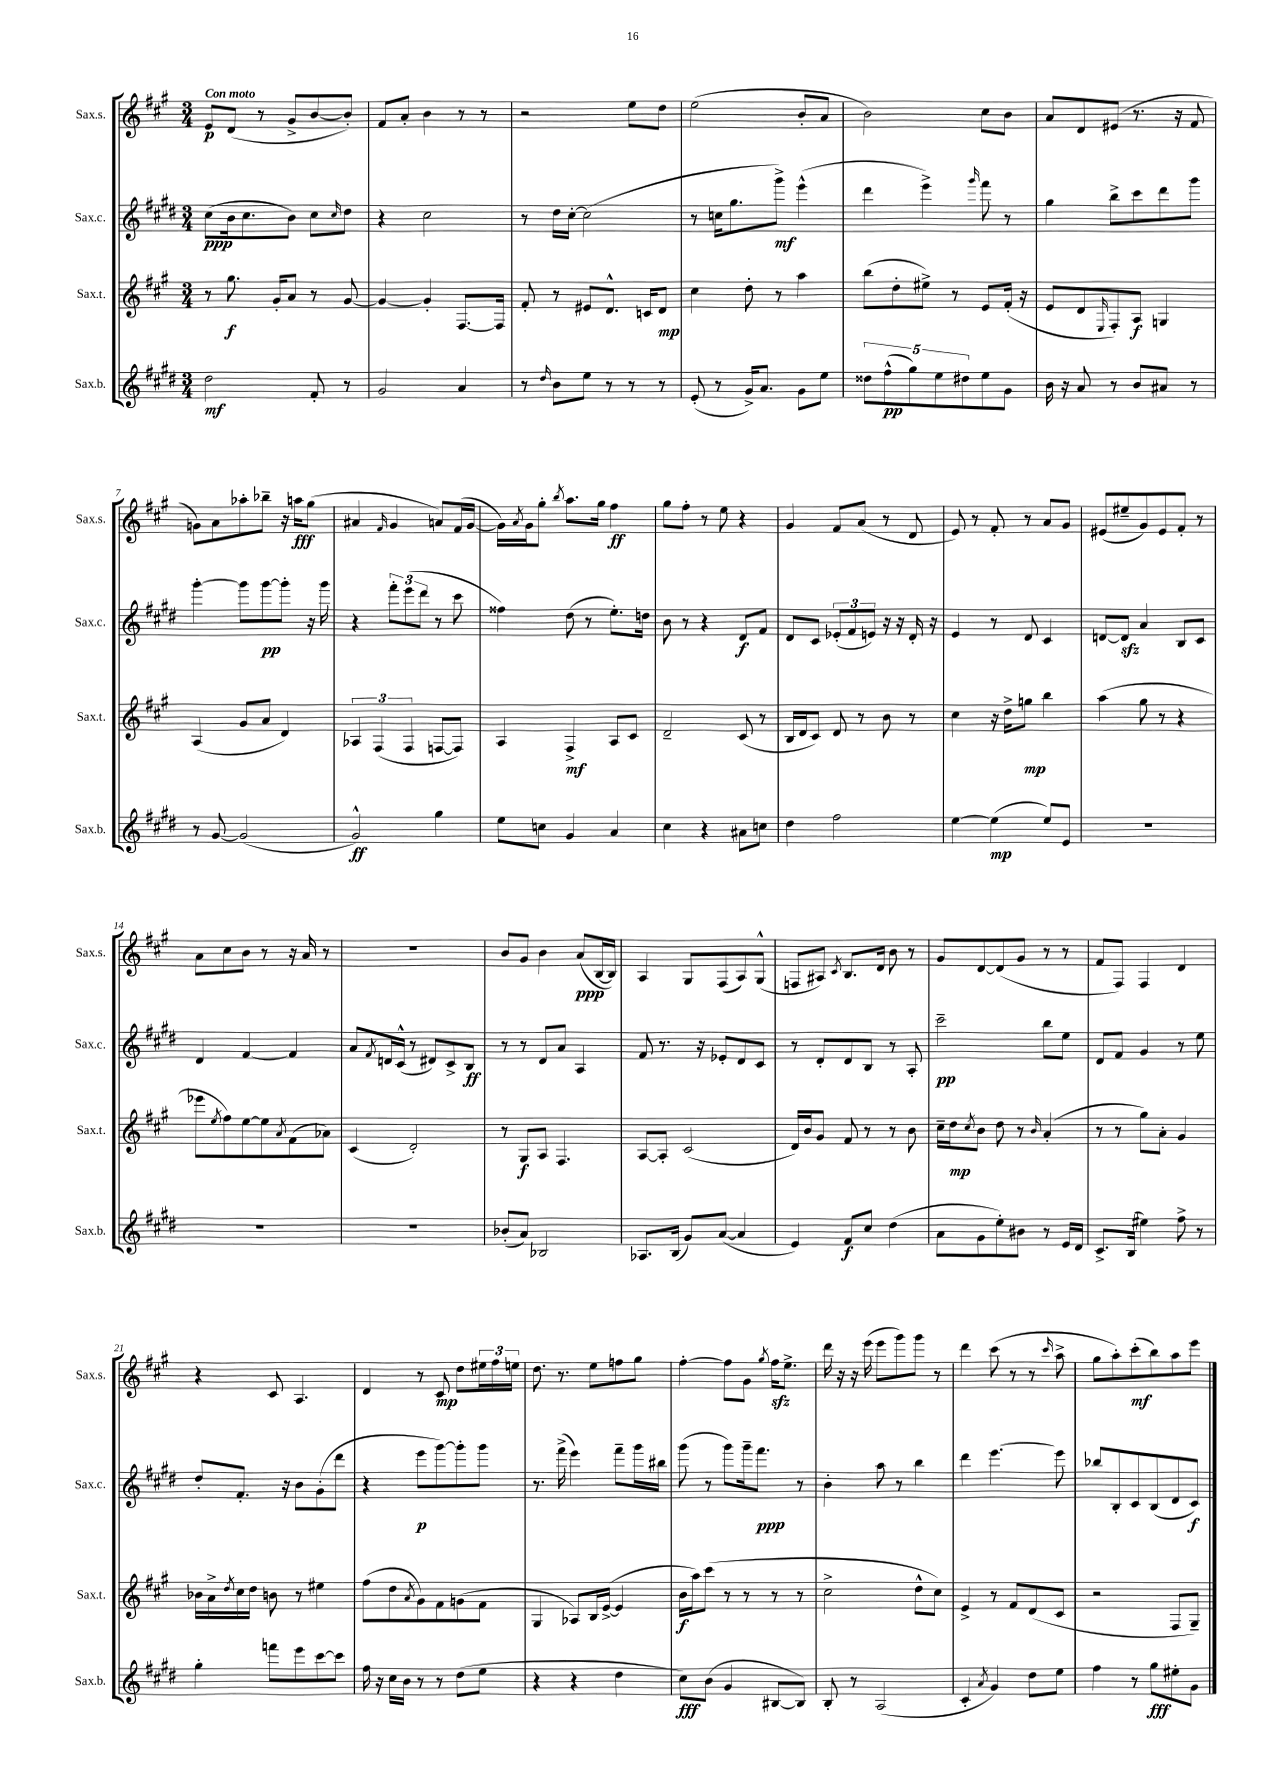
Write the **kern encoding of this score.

**kern	**kern	**kern	**kern
*staff4	*staff3	*staff2	*staff1
*clefG2	*clefG2	*clefG2	*clefG2
*k[f#c#g#d#]	*k[f#c#g#]	*k[f#c#g#d#]	*k[f#c#g#]
*M3/4	*M3/4	*M3/4	*M3/4
2dd#	8r	(8cc#	8e
.	8.gg#	16b	(8d
.	.	8.cc#	.
.	.	.	8r
.	16g#'	.	.
.	8a	8b)	8g#^
8f#'	8r	8cc#	[8b
.	.	16qqcc#	.
8r	[8g#	8dd#	8b'])
=	=	=	=
2g#	4g#_	4r	8f#
.	.	.	8a'
.	4g#']	2cc#	4b
4a	[8.F#	.	8r
.	.	.	8r
.	16F#]	.	.
=	=	=	=
8r	8f#'	8r	2r
16qqdd#	.	.	.
8b	8r	16dd#	.
.	.	[16cc#'	.
8ee	8e#	(2cc#]	.
8r	8.d^^	.	.
8r	.	.	8ee
.	16c	.	.
8r	8d	.	8dd
=	=	=	=
(8e'	4cc#	8r	(2ee
8r	.	16cc	.
.	.	8.gg#	.
16g#^)	8dd'	.	.
8.a	.	.	.
.	8r	8ggg#^)	.
8g#	4aa	(4eee^^	8b'
8ee	.	.	8a
=	=	=	=
10dd##	(8bb	4ddd#	2b)
(10ff#^^	.	.	.
.	8dd'	.	.
10gg#)	.	.	.
.	8ee#^)	4eee^)	.
10ee	.	.	.
.	8r	.	.
10dd#	.	.	.
.	.	16qqggg#	.
8ee	8e	8fff#	8cc#
8g#	(16f#'	8r	8b
.	16r	.	.
=	=	=	=
16b	8e	4gg#	8a
16r	.	.	.
8a	8d	.	8d
.	16qqE	.	.
8r	8F#')	8bb^	(8e#
8b	8A	8ccc#	8.r
8a#	4G	8ddd#	.
.	.	.	16r
8r	.	8ggg#	8f#
=	=	=	=
8r	(4A	[4ggg#'	8g)
[8g#	.	.	8a
(2g#]	8g#	8ggg#]	8aa-'
.	8a	[8ggg#	8bb-~
.	4d)	8ggg#']	16r
.	.	.	16aa
.	.	16r	(8gg#
.	.	16ggg#	.
=	=	=	=
2g#^^)	6A-	4r	4a#
.	(6F#	.	.
.	.	.	16qqf#
.	.	12fff#'	4g#
.	6F#	(12eee	.
.	.	12ddd#	.
4gg#	[8F	8r	8a)
.	8F])	8ccc#	(16f#
.	.	.	[16g#
=	=	=	=
8ee	4A	4ff##)	16g#])
.	.	.	8qa
.	.	.	16g#
8cc	.	.	8gg#'
.	.	.	8qbb
4g#	4F#^	(8dd#	8.aa
.	.	8r	.
.	.	.	16gg#
4a	8A	8.ee')	4ff#
.	8c#	.	.
.	.	16dd	.
=	=	=	=
4cc#	2d~	8b	8gg#
.	.	8r	8ff#'
4r	.	4r	8r
.	.	.	8ee
8a#	(8c#	8d#	4r
8cc	8r	8f#	.
=	=	=	=
4dd#	16B	8d#	4g#
.	16d	.	.
.	8c#)	8c#	.
2ff#	8d	(12e-'	8f#
.	.	12f#	.
.	8r	.	(8a
.	.	12e)	.
.	8b	16r	8r
.	.	16r	.
.	8r	16d#'	8d
.	.	16r	.
=	=	=	=
[4ee	4cc#	4e	8e)
.	.	.	8r
(4ee]	16r	8r	8f#'
.	16dd^	.	.
.	8gg	8d#	8r
8ee)	4bb	4c#	8a
8e	.	.	8g#
=	=	=	=
2.r	(4aa	[8d	(8e#
.	.	8d]	8ee#~
.	8gg#	4a	8g#)
.	8r	.	8e#
.	4r	8B	8f#'
.	.	8c#	8r
=	=	=	=
2.r	8eee-	4d#	8a
.	8qee	.	.
.	8ff#)	.	8cc#
.	[8ee	[4f#	8b
.	8ee]	.	8r
.	8qa	.	.
.	(8f#	4f#]	16r
.	.	.	16a
.	8a-)	.	8r
=	=	=	=
2.r	(4c#	8a	2.r
.	.	8qf#	.
.	.	16d	.
.	.	(16c#^^	.
.	2d')	8r	.
.	.	8d#)	.
.	.	8c#^	.
.	.	8B	.
=	=	=	=
(8b-'	8r	8r	8b
8a)	8G#	8r	8g#
2B-	8A	8d#	4b
.	4.F#	8a	.
.	.	4A	(8a
.	.	.	[16B
.	.	.	16B])
=	=	=	=
8.A-	[8A	8f#	4A
.	8A']	8.r	.
(16B	.	.	.
8g#)	(2c#	.	8G#
.	.	16r	.
([8a	.	8e-'	(8F#
4a]	.	8d#	8A)
.	.	8c#	(8G#^^
=	=	=	=
4e)	16d)	8r	8F
.	16b	.	.
.	8g#	8d#'	8A#)
.	.	.	8qc#
8f#	8f#	8d#	8.B
8cc#	8r	8B	.
.	.	.	16d
(4dd#	8r	8r	8b
.	8b	8A'	8r
=	=	=	=
8a	16cc#~	2ccc#~	8g#
.	16dd	.	.
.	8qcc#	.	.
8g#	8b	.	[8d
8ee')	8dd	.	(8d]
8b#	8r	.	8g#
.	16qqb	.	.
8r	(4a'	8bb	8r
16e	.	8ee	8r
16d#	.	.	.
=	=	=	=
8.c#^	8r	8d#	8f#
.	8r	8f#	8F#)
(16B	.	.	.
4ee#)	8gg#)	4g#	4F#
.	8a'	.	.
8ff#^	4g#	8r	4d
8r	.	8ee	.
=	=	=	=
4gg#'	16b-	8dd#'	4r
.	16a^	.	.
.	8qdd	.	.
.	16cc#	8.f#'	.
.	16dd	.	.
8fff	8b	.	8c#
.	.	16r	.
8eee	8r	8b	4.A
[8ccc#	4ee#	(8g#'	.
8ccc#]	.	8ddd#	.
=	=	=	=
16ff#	(8ff#	4r	4d
16r	.	.	.
16cc#	8dd	.	.
16b	.	.	.
.	8qa	.	.
8r	8g#)	8eee	8r
8r	8f#	[8ggg#)	8c#
(8dd#	(8g	8ggg#']	8dd
8ee	8f#	8ggg#	24ee#
.	.	.	24ff#
.	.	.	24ee
=	=	=	=
4r	4G#	8.r	8.dd
.	.	(16fff#^	8.r
4r	8A-)	4eee)	.
.	16B	.	8ee
.	([16e^	.	.
4dd#	4e]	8fff#~	8ff
.	.	16ggg#	8gg#
.	.	16bb#	.
=	=	=	=
8cc#)	16b	(8ggg#	[4ff#'
.	16aa)	.	.
(8b	(8ccc#	8r	.
4g#	8r	8ggg#)	8ff#]
.	8r	16ggg#~	8g#
.	.	8.fff#	.
.	.	.	8qgg#
[8B#	8r	.	16ff#
.	.	.	8.ee^
8B#])	8r	8r	.
=	=	=	=
8B'	2cc#^	4b'	16ddd
.	.	.	16r
8r	.	.	16r
.	.	.	(16eee
(2A	.	8aa	8eee
.	.	8r	8ggg#)
.	8dd^^	4bb	8ggg#
.	8cc#)	.	8r
=	=	=	=
4c#'	4e^	4ddd#	4ddd
8qa	.	.	.
4g#)	8r	[4.eee	(8ccc#
.	8f#	.	8r
8dd#	(8d	.	8r
.	.	.	16qqccc#
8ee	8c#	8eee]	8aa^
=	=	=	=
4ff#	2r	8bb-	8gg#
.	.	8B'	8aa')
8r	.	8c#	(8ccc#'
8gg#	.	(8B	8bb)
8ee#'	8F#	8d#	8aa
8g#	8G#~)	8c#)	8eee
==	==	==	==
*-	*-	*-	*-
